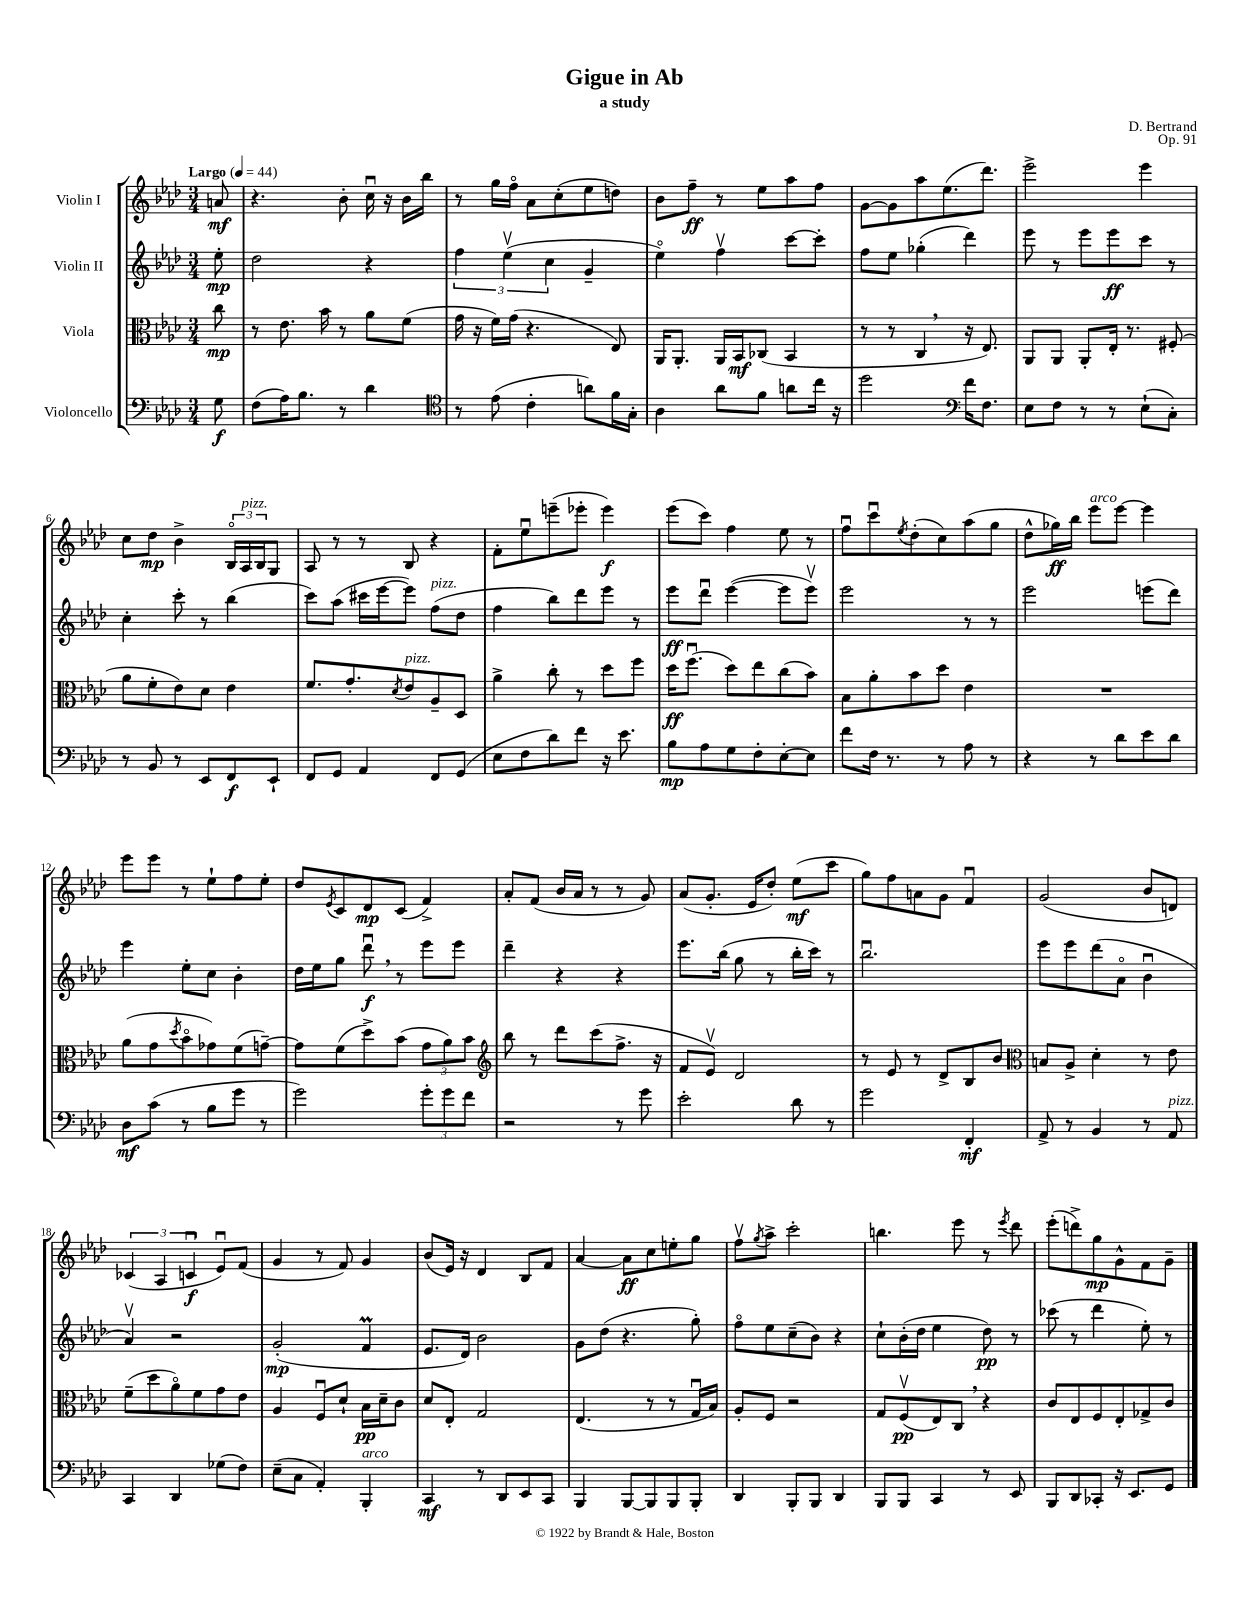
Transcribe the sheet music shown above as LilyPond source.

\header { title = "Gigue in Ab" composer = "D. Bertrand" subtitle = "a study" opus = "Op. 91" }
<<
\new StaffGroup <<
\new Staff = "s0" \with { instrumentName = "Violin I" } {
    \clef treble \key aes \major \numericTimeSignature \time 3/4 \partial 8 \tempo "Largo" 4 = 44
    a'8\mf |
    r4. bes'8-. c''16\downbow r16 bes'16 bes''16 |
    r8 g''16 f''16\flageolet aes'8 c''8-.( ees''8 d''8) |
    bes'8 f''8--\ff r8 ees''8 aes''8 f''8 |
    g'8~ g'8 aes''8 ees''8.( des'''8.) |
    ees'''2-> ees'''4 |
    c''8 des''8\mp bes'4-> \tuplet 3/2 { bes16\flageolet aes16^\markup { \italic "pizz." } bes16 } g8 |
    aes8 r8 r8 bes8 r4 |
    f'8-. ees''8\downbow e'''8--( ees'''8-. ees'''4\f) |
    ees'''8( c'''8) f''4 ees''8 r8 |
    f''8\downbow c'''8\downbow \acciaccatura { ees''8 } des''8-.( c''8) aes''8( g''8 |
    des''8-^ ges''16\ff) bes''16 ees'''8^\markup { \italic "arco" } ees'''8~ ees'''4 |
    ees'''8 ees'''8 r8 ees''8-! f''8 ees''8-. |
    des''8 \acciaccatura { ees'8 } c'8 des'8\mp c'8( f'4->) |
    aes'8-. f'8( bes'16 aes'16 r8 r8 g'8) |
    aes'8( g'8.-. ees'16 des''8-.) ees''8\mf( c'''8 |
    g''8) f''8 a'8 g'8 f'4\downbow |
    g'2( bes'8 d'8) |
    \tuplet 3/2 { ces'4( aes4 c'4\downbow\f } ees'8\downbow) f'8( |
    g'4 r8 f'8) g'4 |
    bes'8( ees'16) r16 des'4 bes8 f'8 |
    aes'4~ aes'8\ff c''8 e''8-. g''8 |
    f''8\upbow \acciaccatura { g''8 } aes''8-> c'''2-. |
    b''4. ees'''8 r8 \acciaccatura { ees'''8 } des'''8 |
    ees'''8-.( d'''8->) g''8\mp g'8-^ f'8 g'8-- \bar "|." |
}
\new Staff = "s1" \with { instrumentName = "Violin II" } {
    \clef treble \key aes \major \numericTimeSignature \time 3/4 \partial 8
    ees''8-.\mp |
    des''2 r4 |
    \tuplet 3/2 { f''4 ees''4\upbow( c''4 } g'4-- |
    ees''4\flageolet) f''4\upbow c'''8~ c'''8-. |
    f''8 ees''8 ges''4-.( des'''4) |
    ees'''8 r8 ees'''8 ees'''8\ff c'''8 r8 |
    c''4-. c'''8-. r8 bes''4( |
    c'''8) aes''8( cis'''16 ees'''16~ ees'''8) f''8^\markup { \italic "pizz." }( des''8 |
    f''4 bes''8) des'''8 ees'''8 r8 |
    ees'''8\ff des'''8\downbow ees'''4~( ees'''8 ees'''8\upbow) |
    ees'''2 r8 r8 |
    ees'''2 e'''8( des'''8) |
    ees'''4 ees''8-. c''8 bes'4-. |
    des''16 ees''16 g''8 des'''8\downbow\f \breathe r8 ees'''8 ees'''8 |
    des'''4-- r4 r4 |
    ees'''8. bes''16( g''8 r8 bes''16-. c'''16) r8 |
    bes''2.\downbow |
    ees'''8 ees'''8 des'''8( aes'8\flageolet bes'4\downbow |
    aes'4\upbow) r2 |
    g'2-.\mp( f'4\prall |
    ees'8. des'16) bes'2 |
    g'8 des''8( r4. g''8-.) |
    f''8\flageolet ees''8 c''8--( bes'8) r4 |
    c''8-! bes'16-.( des''16 ees''4 des''8\pp) r8 |
    ces'''8( r8 des'''4 ees''8-.) r8 \bar "|." |
}
\new Staff = "s2" \with { instrumentName = "Viola" } {
    \clef alto \key aes \major \numericTimeSignature \time 3/4 \partial 8
    c''8\mp |
    r8 ees'8. bes'16 r8 aes'8 f'8( |
    g'16 r16 f'16) g'16( r4. ees8) |
    aes,16 aes,8.-. aes,16 bes,16\mf ces8( bes,4 |
    r8 r8 c4 \breathe r16 ees8.) |
    aes,8 aes,8 aes,8-. ees16-. r8. fis8-.( |
    aes'8 f'8-. ees'8) des'8 ees'4 |
    f'8. g'8.-. \acciaccatura { des'8 } ees'8^\markup { \italic "pizz." } aes8-- des8 |
    aes'4-> c''8-. r8 des''8 f''8 |
    des''16\ff f''8.\downbow( des''8) ees''8 c''8( bes'8) |
    bes8 aes'8-. bes'8 des''8 ees'4 |
    R2. |
    aes'8( g'8 \acciaccatura { des''8 } bes'8\flageolet ges'8) f'8( g'8~--) |
    g'8 f'8( des''8->) bes'8( \tuplet 3/2 { g'8 aes'8) bes'8 } |
    \clef treble bes''8 r8 des'''8 c'''8( f''8.-> r16 |
    f'8 ees'8\upbow) des'2 |
    r8 ees'8 r8 des'8-> bes8 bes'8 |
    \clef alto b8 aes8-> des'4-. r8 ees'8 |
    f'8--( des''8 aes'8\flageolet) f'8 g'8 ees'8 |
    aes4 f8\downbow des'8-! bes16\pp des'16-- c'8 |
    des'8 ees8-. g2 |
    ees4.( r8 r8 g16\downbow bes16) |
    aes8-. f8 r2 |
    g8 f8\upbow\pp( ees8) c8 \breathe r4 |
    c'8 ees8 f8 ees8-. ges8-> c'8 \bar "|." |
}
\new Staff = "s3" \with { instrumentName = "Violoncello" } {
    \clef bass \key aes \major \numericTimeSignature \time 3/4 \partial 8
    g8\f |
    f8( aes16) bes8. r8 des'4 |
    \clef tenor r8 ees'8( c'4-. a'8) f'16 g16-. |
    aes4 aes'8 f'8 a'8 c''16 r16 |
    des''2 \clef bass f'16 f8. |
    ees8 f8 r8 r8 ees8-!( c8-.) |
    r8 bes,8 r8 ees,8 f,8\f ees,8-! |
    f,8 g,8 aes,4 f,8 g,8( |
    ees8 f8 des'8) f'8 r16 ees'8. |
    bes8\mp aes8 g8 f8-. ees8~-. ees8 |
    f'8 f16 r8. r8 aes8 r8 |
    r4 r8 des'8 ees'8 des'8 |
    des8\mf c'8( r8 bes8 g'8 r8 |
    g'2) \tuplet 3/2 { g'8-. g'8 f'8 } |
    r2 r8 g'8 |
    ees'2-. des'8 r8 |
    g'2 f,4-.\mf |
    aes,8-> r8 bes,4 r8 aes,8^\markup { \italic "pizz." } |
    c,4 des,4 ges8( f8) |
    ees8--( c8 aes,4-.) bes,,4-.^\markup { \italic "arco" } |
    c,4\mf r8 des,8 ees,8 c,8 |
    bes,,4 bes,,8~ bes,,8 bes,,8 bes,,8-. |
    des,4 bes,,8-. bes,,8 des,4 |
    bes,,8 bes,,8 c,4 r8 ees,8 |
    bes,,8 des,8 ces,8-. r16 ees,8. g,8 \bar "|." |
}
>>
>>
